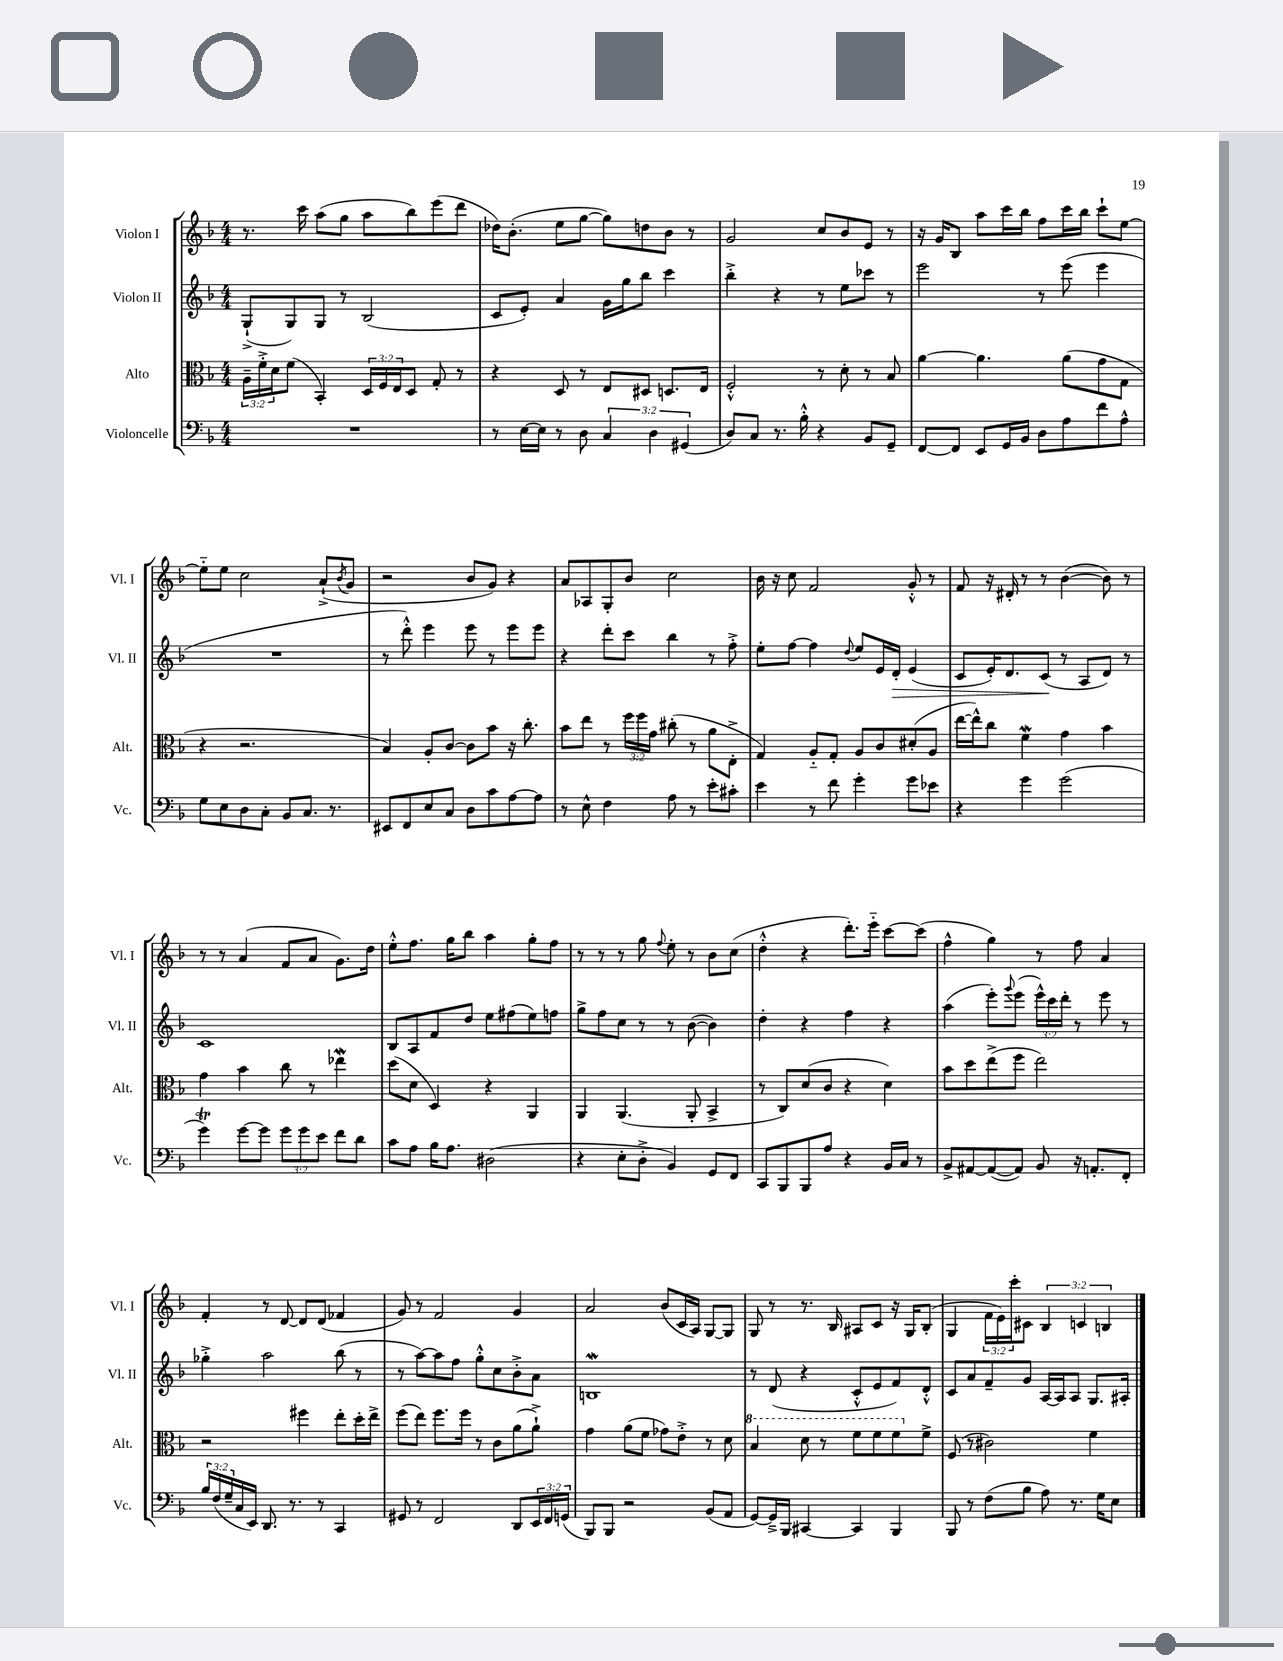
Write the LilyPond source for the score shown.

<<
\new StaffGroup <<
\new Staff = "s0" \with { instrumentName = "Violon I" shortInstrumentName = "Vl. I" } {
    \clef treble \key f \major \numericTimeSignature \time 4/4 \override Staff.TupletNumber.text = #tuplet-number::calc-fraction-text
    r8. c'''16 a''8( g''8 a''8 bes''8) e'''8( d'''8 |
    des''16) bes'8.-.( e''8 g''8~ g''8) d''8 bes'8 r8 |
    g'2 c''8 bes'8 e'8 r8 |
    r16 g'16 bes8 a''8 c'''16 bes''16 f''8 c'''16 bes''16 c'''8-! e''8~ |
    e''8-_ e''8 c''2 a'8-!->( \acciaccatura { bes'8 } g'8 |
    r2 bes'8 g'8) r4 |
    a'8 aes8 g8-. bes'8 c''2 |
    bes'16 r16 c''8 f'2 g'8-.-^ r8 |
    f'8 r16 dis'16-. r8 r8 bes'4~( bes'8) r8 |
    r8 r8 a'4( f'8 a'8 g'8.) d''16 |
    e''8-.-^ f''8. g''16 bes''8 a''4 g''8-. f''8 |
    r8 r8 r8 g''8 \appoggiatura { f''8 } e''8-. r8 bes'8 c''8( |
    d''4-.-^ r4 d'''8.-.) e'''16-_ c'''8~ c'''8( |
    f''4-^ g''4) r8 f''8 a'4 |
    f'4-. r8 d'8~ d'8 d'8( fes'4 |
    g'8) r8 f'2 g'4 |
    a'2 bes'8( c'16 a16) g8~ g8 |
    g8 r8 r8. bes16 ais8 c'8 r16 g16 bes8-.( |
    g4 \tuplet 3/2 { f'16 e'16) c'''16-. } cis'8 \tuplet 3/2 { bes4 c'4 b4 } \bar "|." |
}
\new Staff = "s1" \with { instrumentName = "Violon II" shortInstrumentName = "Vl. II" } {
    \clef treble \key f \major \numericTimeSignature \time 4/4 \override Staff.TupletNumber.text = #tuplet-number::calc-fraction-text
    g8-!->( g8) g8 r8 bes2( |
    c'8 e'8-.) a'4 g'16 g''16 bes''8 c'''4 |
    bes''4-.-> r4 r8 e''8 ces'''8 r8 |
    e'''2 r8 e'''8( e'''4 |
    R1 |
    r8 d'''8-.-^) e'''4 e'''8 r8 e'''8 e'''8 |
    r4 d'''8-. c'''8 bes''4 r8 f''8-.-> |
    e''8-. f''8~ f''4 \appoggiatura { d''8 } e''8 e'16 d'16-.\> e'4( |
    c'8 e'16-.) d'8. c'8\!( r8 a8 d'8) r8 |
    c'1 |
    bes8 a8 f'8 d''8 e''8 fis''8( e''8) f''8 |
    g''8-> f''8 c''8 r8 r8 bes'8~( bes'4) |
    d''4-. r4 f''4 r4 |
    a''4( e'''8-.) \appoggiatura { g'''8 } e'''8( \tuplet 3/2 { e'''16-^) c'''16 d'''16-. } r8 e'''8 r8 |
    ges''4-.-> a''2 bes''8( r8 |
    r8 a''8~) a''8 f''8 g''8-.-^ c''8 bes'8-.-> a'8 |
    b1\mordent |
    r8 d'8( r4 c'8-.-^ e'8 f'8) d'8-.-^ |
    c'8 a'8 f'8-- g'8 a16~ a16 a8 g8. ais16-. \bar "|." |
}
\new Staff = "s2" \with { instrumentName = "Alto" shortInstrumentName = "Alt." } {
    \clef alto \key f \major \numericTimeSignature \time 4/4 \override Staff.TupletNumber.text = #tuplet-number::calc-fraction-text
    \tuplet 3/2 { a16-- f'16-.-> d'16 } f'8( bes,4-.) \tuplet 3/2 { d16 f16 e16 } d8 g8-. r8 |
    r4 d8 r8 e8 dis8 d8. e16 |
    f2-.-^ r8 d'8-. r8 bes8 |
    a'4~ a'4. a'8( g'8 g8 |
    r4 r2. |
    bes4) a8-. c'8~ c'8 bes'8 r16 c''8.-. |
    bes'8 e''8 r8 \tuplet 3/2 { f''16 f''16 g'16 } cis''8-.( r8 a'8 e8-.-> |
    g4) a8-_ g8-. a8 c'8 dis'8-.( a8 |
    e''16~ e''16-^) c''8 f'4\mordent g'4 bes'4 |
    g'4 bes'4 c''8 r8 ees''4\mordent |
    d''8( d'8 d4) r4 a,4 |
    a,4 a,4.( a,8-. bes,4-> |
    r8 c8) d'8( c'8 r4 d'4) |
    bes'8 d''8 e''8->( f''8 e''2) |
    r2 fis''4 e''8-. d''16-. e''16-> |
    f''8( e''8) f''8. f''16 r8 c'8 a'8( a'8-!->) |
    g'4 a'8( f'8 ges'8) e'8-.-> r8 d'8 |
    \ottava #1 bes'4 d''8 r8 f''8 f''8 f''8 \ottava #0 f'8-> |
    f8( r8 cis'2) f'4 \bar "|." |
}
\new Staff = "s3" \with { instrumentName = "Violoncelle" shortInstrumentName = "Vc." } {
    \clef bass \key f \major \numericTimeSignature \time 4/4 \override Staff.TupletNumber.text = #tuplet-number::calc-fraction-text
    R1 |
    r8 e16~ e16 r8 d8 \tuplet 3/2 { c4 d4 gis,4( } |
    d8) c8 r8. bes16-.-^ r4 bes,8 g,8-- |
    f,8~ f,8 e,8 g,16 bes,16 d8 a8 f'8 a8-^ |
    g8 e8 d8 c8-. bes,8 c8. r8. |
    eis,8 f,8 e8 c8 d8 c'8 a8~ a8 |
    r8 e8-^ f4 a8 r8 e'8-. cis'8-. |
    e'4 r8 f'8 g'4-. g'8 ees'8 |
    r4 g'4 g'2( |
    g'4\trill) g'8~ g'8 \tuplet 3/2 { g'8 g'8 e'8 } f'8 d'8 |
    c'8 a8 bes16 a8. dis2( |
    r4 e8-. d8-.-> bes,4) g,8 f,8 |
    c,8 bes,,8 bes,,8 a8 r4 bes,16 c16 r8 |
    bes,8-> ais,8~ ais,8~( ais,8) bes,8 r16 a,8.-. f,8-. |
    \tuplet 3/2 { bes16 f16( g16-- } c16 e,16) d,8. r8. r8 c,4 |
    gis,8 r8 f,2 d,8 \tuplet 3/2 { e,16 f,16 g,16( } |
    bes,,8) bes,,8 r2 bes,8( a,8 |
    g,8~) g,16---> bes,,16 cis,4~ cis,4 bes,,4 |
    bes,,8 r8 f8( bes8 a8) r8. g16 e8 \bar "|." |
}
>>
>>
\layout { \context { \Score \remove "Bar_number_engraver" } }
